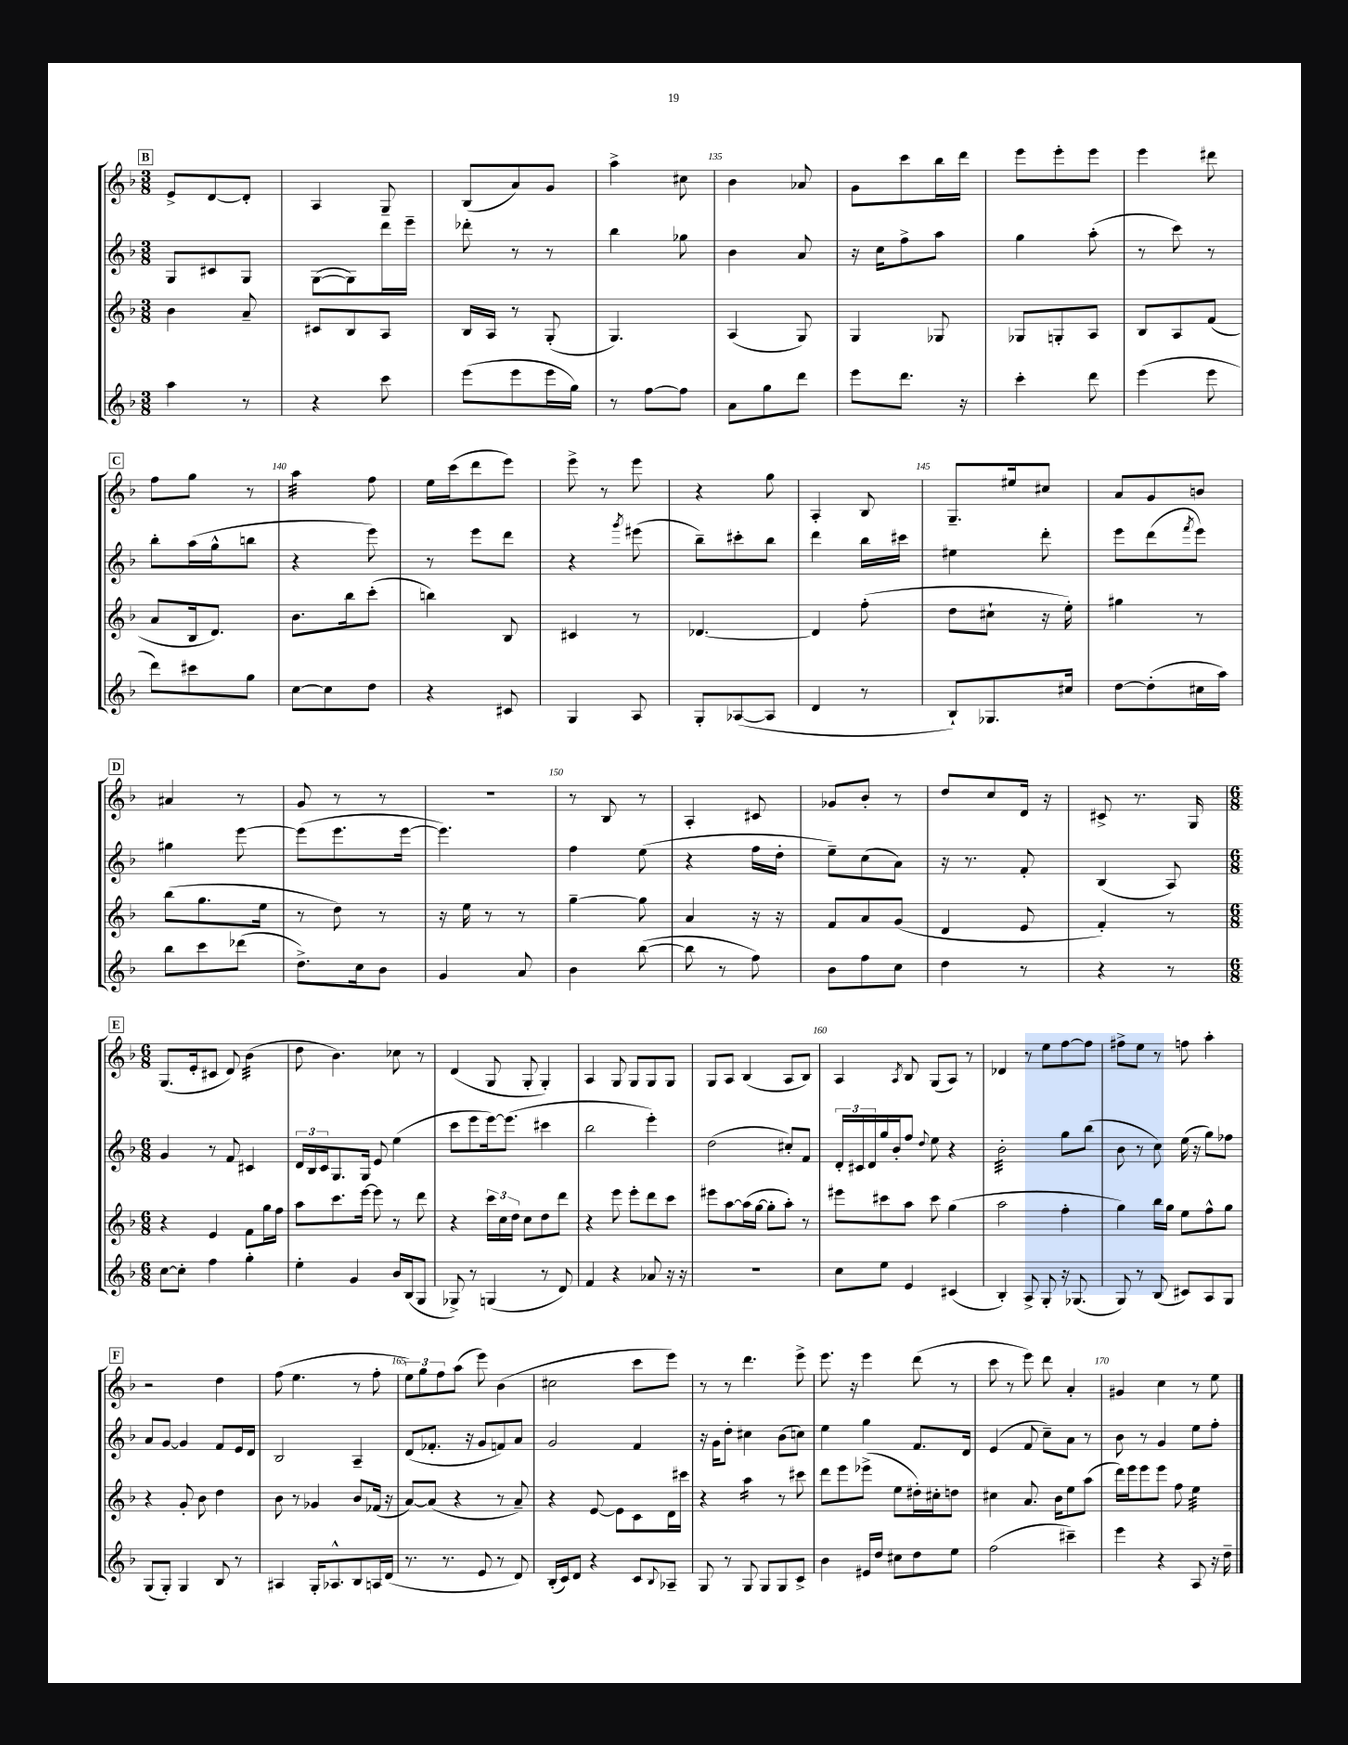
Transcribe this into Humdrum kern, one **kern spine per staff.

**kern	**kern	**kern	**kern
*staff4	*staff3	*staff2	*staff1
*clefG2	*clefG2	*clefG2	*clefG2
*k[b-]	*k[b-]	*k[b-]	*k[b-]
*M3/8	*M3/8	*M3/8	*M3/8
4aa	4b-	8G	8e^
.	.	8c#	[8d
8r	8a~	8G	8d']
=	=	=	=
4r	8c#	([8G	4A
.	8B-	8G])	.
8ccc	8A	16ddd	8G~
.	.	16eee~	.
=	=	=	=
(8eee	16B-	8ddd-'	(8B-
.	16A	.	.
8eee	8r	8r	8a)
16eee	(8G'	8r	8g
16gg)	.	.	.
=	=	=	=
8r	4.G)	4bb-	4aa^
[8ff	.	.	.
8ff]	.	8gg-	8cc#
=	=	=	=
8a	(4A	4b-	4b-
8gg	.	.	.
8ddd	8G)	8a	8a-
=	=	=	=
8eee	4G	16r	8g
.	.	16cc	.
8.ddd	.	8ff^	8ccc
.	8G-	8aa	16bb-
16r	.	.	16ddd
=	=	=	=
4ccc'	8G-	4gg	8eee
.	8G'	.	8eee'
8ddd	8A	(8aa'	8eee
=	=	=	=
(4eee	8B-	8r	4eee
.	8A	8ccc)	.
8eee	(8f	8r	8ddd#
=	=	=	=
8ddd)	8a	8bb-'	8ff
8ccc#	16B-	(16aa	8gg
.	8.d)	16gg^^	.
8gg	.	8bb	8r
=	=	=	=
[8cc	8.b-	4r	4aa
8cc]	.	.	.
.	16bb-	.	.
8dd	(8ccc'	8eee)	8ff
=	=	=	=
4r	4bb)	8r	16ee
.	.	.	(16ccc
.	.	8eee	8ddd
8c#	8B-	8ddd	8eee)
=	=	=	=
4G	4c#	4r	8eee^
.	.	.	8r
.	.	8qggg	.
8A	8r	(8eee#	8eee
=	=	=	=
8G'	[4.d-	8bb-~)	4r
([8A-	.	8ccc#'	.
8A-]	.	8bb-	8gg
=	=	=	=
4d	4d-]	4ddd	4A'
8r	(8ff'	16bb-	8B-
.	.	16ccc#	.
=	=	=	=
8B-`)	8dd	4ee#	8.G~
8.G-	8cc#`	.	.
.	.	.	16ee#
.	16r	8ddd'	8cc#
16cc#	16ee')	.	.
=	=	=	=
[8dd	4gg#	8eee	8a
(8dd']	.	(8ddd	8g
.	.	8qfff	.
16cc#	8r	8eee)	8b
16aa)	.	.	.
=	=	=	=
8bb-	(8bb-	4gg#	4a#
8ccc	8.gg	.	.
(8ddd-	.	[8eee	8r
.	16ee	.	.
=	=	=	=
8.dd^)	8r	(8eee]	8g
.	8dd)	8.eee	8r
16cc	.	.	.
8b-	8r	.	8r
.	.	[16eee	.
=	=	=	=
4g	16r	4.eee])	4.r
.	16ee	.	.
.	8r	.	.
8a	8r	.	.
=	=	=	=
4b-	[4gg~	4ff	8r
.	.	.	8B-
([8bb-	8gg]	(8ee	8r
=	=	=	=
8bb-]	4a	4r	4A'
8r	.	.	.
8ff)	16r	16ff	8c#
.	16r	16dd'	.
=	=	=	=
8b-	8f	8ee~)	8g-
8ff	8a	(8cc	8b-'
8cc	(8g	8a)	8r
=	=	=	=
4dd	4d	16r	8dd
.	.	8.r	.
.	.	.	8cc
8r	8e	8f'	16d
.	.	.	16r
=	=	=	=
4r	4f')	(4B-	8c#^
.	.	.	8.r
8r	8r	8A)	.
.	.	.	16G
=	=	=	=
*M6/8	*M6/8	*M6/8	*M6/8
[8cc	4r	4g	(8.G
8cc']	.	.	.
.	.	.	16e'
4ff	4e	8r	8c#
.	.	8f	8d)
4gg'	8f	4c#	(4b-
.	16gg	.	.
.	16ff	.	.
=	=	=	=
4ee'	8aa	24d	8dd
.	.	24B-	.
.	.	24c	.
.	8.ccc	8.G	4.b-)
4g	.	.	.
.	[16eee	16G	.
.	8eee]	8e	.
16b-	8r	(4ee	8cc-
(16B-	.	.	.
8G	8ddd	.	8r
=	=	=	=
8G-^)	4r	8ccc	(4d
8r	.	8eee	.
(4G	24ccc	[16eee)	8G
.	24cc	.	.
.	.	(8.eee]	.
.	24dd	.	.
.	8cc	.	8G'
8r	8dd	4ccc#	4G')
8d)	8ddd	.	.
=	=	=	=
4f	4r	2bb-	4A
4r	8eee	.	8G
.	8eee'	.	8G
8a-	8ddd	4eee')	8G
16r	8ccc	.	8G
16r	.	.	.
=	=	=	=
2.r	8eee#	(2dd	8G
.	[8aa	.	8A
.	(16aa]	.	(4B-
.	[16gg	.	.
.	8gg']	.	.
.	8aa')	8cc#')	8A
.	8r	8f	8B-)
=	=	=	=
8cc	8eee#	24d'	4A
.	.	24c#	.
.	.	24d	.
8ee	8ccc#	16gg	.
.	.	16b-'	.
.	.	.	8qA
4e	8aa	8ff	8B-
.	.	8qqdd	.
.	8ccc#	8ee	(8G
(4c#	(4gg	4r	8A)
.	.	.	8r
=	=	=	=
4B-')	2aa	2b-'	4d-
8A^	.	.	8r
8G'	.	.	8ee
16r	4ff'	8gg	[8ff
(8.G-	.	.	.
.	.	(8bb-	8ff]
=	=	=	=
8G)	4gg)	8b-	8ff#^
8r	.	8r	8ee
(8B-	16bb-	8cc)	8r
.	16gg	.	.
8c#)	8ee	(16ee	8ff
.	.	16r	.
8A	8ff^^	8gg)	4aa'
8G	8gg	8ff-	.
=	=	=	=
(8G	4r	8a	2r
8G')	.	[8g	.
4G	8g'	4g]	.
.	8b-	.	.
8B-	4dd	8f	4dd
8r	.	16e	.
.	.	16d	.
=	=	=	=
4A#	8b-	2B-	(8ff
.	8r	.	4.ee
16G'	4g-	.	.
8.A-^^	.	.	.
8B-	8b-	4A~	8r
16A	(16f-	.	8ff'
(16d	16r	.	.
=	=	=	=
8.r	[8a)	(8d	12ee)
.	.	.	12gg
.	(8a]	8.f-'	.
.	.	.	12ff
8.r	.	.	.
.	4r	.	(8aa
.	.	16r	.
8e	.	8g	8eee)
8r	8r	8f)	(4b-
8d)	8a~)	8a	.
=	=	=	=
(16B-'	4r	2g	2cc#
16c)	.	.	.
8d	.	.	.
4r	[8e	.	.
.	8e]	.	.
8c	8c	4f	8ccc
8qqB-	.	.	.
8A-~	16d	.	8eee)
.	16ccc#	.	.
=	=	=	=
8G	4r	16r	8r
.	.	16g	.
8r	.	8dd'	8r
8G	4aa	4cc#	4.ddd
8G	.	.	.
8G	8r	(8b-	.
8c^	8ccc#	8cc)	8eee^
=	=	=	=
4b-	8ddd	4ee	8.eee
.	8eee	.	.
.	.	.	16r
16e#	(8eee-^	4gg	4eee
16dd	.	.	.
8cc#	8ee	.	.
8dd	16dd#')	8.f	(8ddd
.	16cc#'	.	.
8ee	8dd	.	8r
.	.	16d	.
=	=	=	=
(2ff	4cc#	(4e	8ccc
.	.	.	8r
.	8.a	8f	8eee)
.	.	8cc~)	8ddd
.	16b-	.	.
4ccc#~)	8ee	8a	4a'
.	(8aa	8r	.
=	=	=	=
4eee	16ddd)	8b-	4g#
.	16eee	.	.
.	8eee	8r	.
4r	8eee	4g	4cc
.	8ff	.	.
8A	4ee	8ee	8r
16r	.	8ff'	8ee
16dd~	.	.	.
==	==	==	==
*-	*-	*-	*-
